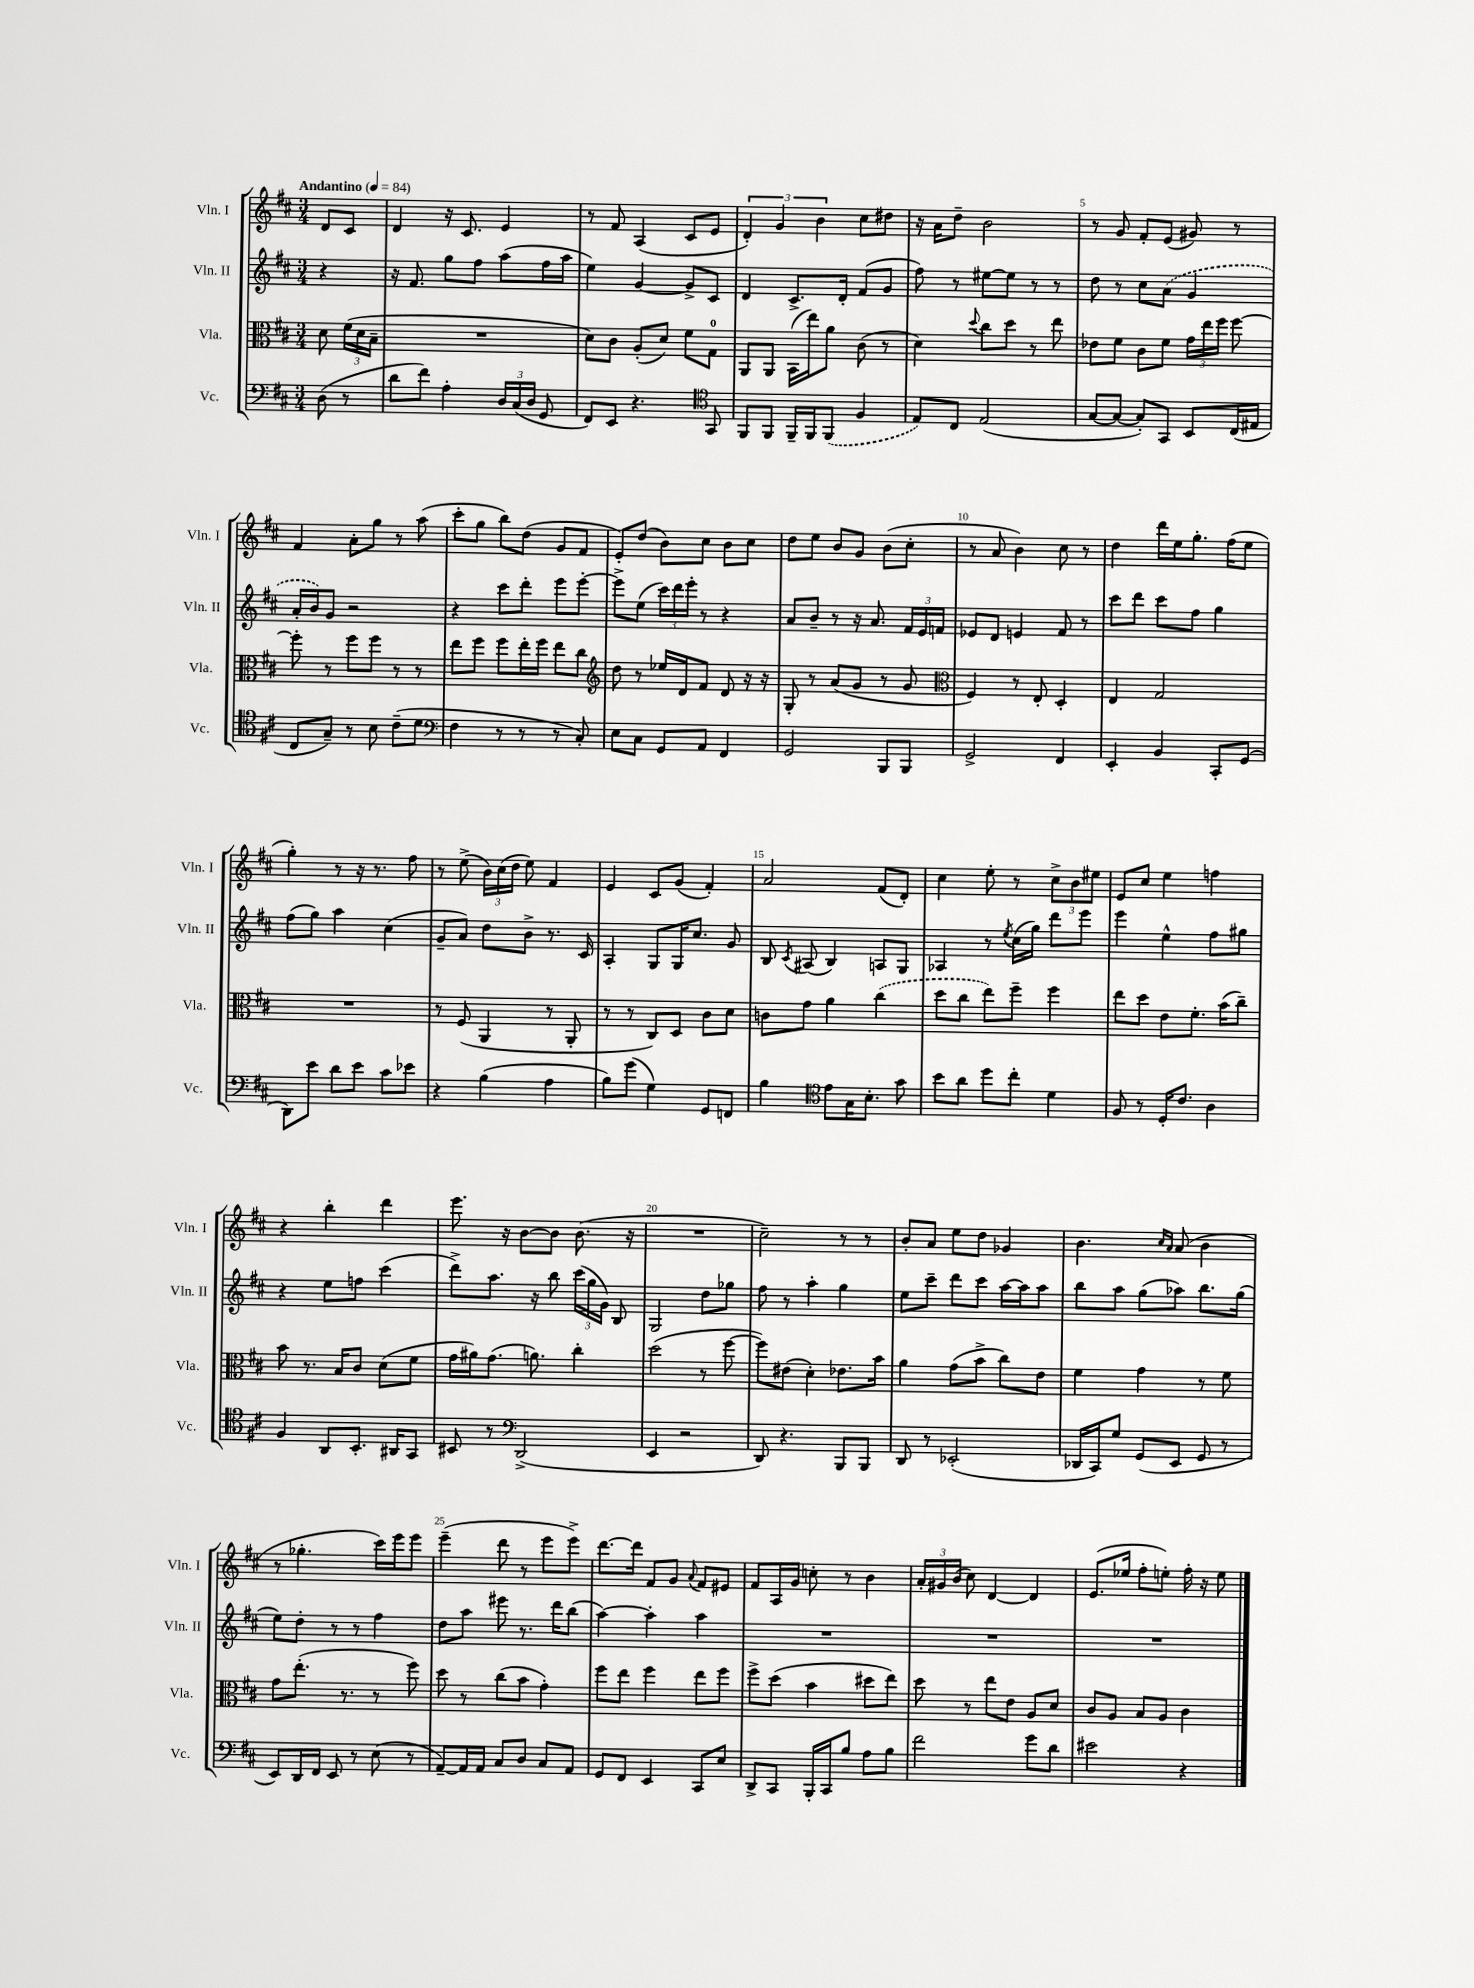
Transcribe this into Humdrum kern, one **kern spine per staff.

**kern	**kern	**kern	**kern
*staff4	*staff3	*staff2	*staff1
*clefF4	*clefC3	*clefG2	*clefG2
*k[f#c#]	*k[f#c#]	*k[f#c#]	*k[f#c#]
*M3/4	*M3/4	*M3/4	*M3/4
*MM84	*MM84	*MM84	*MM84
(8D	8d	4r	8d
8r	(24f#	.	8c#
.	24d	.	.
.	24B~	.	.
=	=	=	=
8d	2.r	16r	4d
.	.	8.f#	.
8f#)	.	.	.
4A'	.	8gg	16r
.	.	.	8.c#
.	.	8ff#	.
24D	.	(8aa	4e
(24C#	.	.	.
24D	.	.	.
8GG	.	16ff#	.
.	.	16aa	.
=	=	=	=
8FF#)	8d)	4ee)	8r
8EE	8c#	.	8f#
4.r	(8A'	[4g	(4A
.	8d)	.	.
.	8f#	8g^]	8c#
*clefC4	*	*	*
8GG	8G	8c#	8e
=	=	=	=
8FF#	8AA	4d	6d')
8FF#	8AA	.	.
.	.	.	6g
16FF#~	(16BB	8.c#^	.
16FF#	16ee)	.	.
.	.	.	6b
(8FF#	8a	.	.
.	.	16d'	.
4F#	(8c#	(8f#	8cc#
.	8r	8g	8dd#
=	=	=	=
8E)	4d)	8ff#)	16r
.	.	.	16a
8C#	.	8r	8dd~
.	8qqdd	.	.
(2E	8cc#	[8ee#	2b
.	8dd	8ee#]	.
.	8r	8r	.
.	8ee	8r	.
=	=	=	=
[8G	8e-	8dd	8r
8G_	8f#	8r	8g
8G'])	8c#	8cc#	8f#'
8GG	8f#	(8a	(8e
8BB	24g	4g	8g#)
.	24ee	.	.
.	24ff#	.	.
(16C#	[8ff#	.	8r
16E#	.	.	.
=	=	=	=
8C#	8ff#']	16a'	4f#
.	.	16b)	.
8G~)	8r	8g	.
8r	8ff#	2r	8a'
8B	8ff#	.	8gg
(8c#~	8r	.	8r
8d	8r	.	(8aa
=	=	=	=
*clefF4	*	*	*
4F#	8ee	4r	8ccc#'
.	8ff#	.	8gg
8r	8ff#	8ccc#	8bb)
8r	16ee'	8ddd'	(8dd
.	16ff#	.	.
8r	8ee	8eee	8g
8C#')	8cc#	[8eee'	8f#
=	=	=	=
*	*clefG2	*	*
8E	8dd	8eee^]	8e')
8C#	8r	(8ee	(8dd
8GG	16ee-	24ccc#)	8b)
.	.	24ddd	.
.	16d	.	.
.	.	24eee'	.
8AA	8f#	8r	8cc#
4FF#	8d	4r	8b
.	16r	.	8cc#
.	16r	.	.
=	=	=	=
2GG	8G'	8a	8dd
.	8r	8b~	8ee
.	(8a	8r	8b
.	8g	16r	8g
.	.	8.a	.
8BBB	8r	.	(8b
8BBB	8g	24f#	8cc#'
.	.	24e	.
.	.	24f	.
=	=	=	=
*	*clefC3	*	*
2GG^	4F#)	8e-	8r
.	.	8d	8a
.	8r	4e	4b)
.	8E'	.	.
4FF#	4D'	8f#	8cc#
.	.	8r	8r
=	=	=	=
4EE'	4E	8ccc#	4dd
.	.	8ddd	.
4BB	2G	8ccc#	16ddd
.	.	.	16ee
.	.	8ff#	8.gg'
8CC#'	.	4gg	.
.	.	.	(16ff#
(8GG	.	.	8ee
=	=	=	=
8DD)	2.r	(8ff#	4gg')
8e	.	8gg)	.
8d	.	4aa	8r
8e	.	.	16r
.	.	.	8.r
8c#	.	(4cc#	.
8e-	.	.	8ff#
=	=	=	=
4r	8r	8g~	8r
.	(8F#	8a)	(8ee^
(4B	4AA	8dd	24b)
.	.	.	(24cc#
.	.	.	24dd
.	.	8b^	8ee)
4A	8r	8.r	4f#
.	8AA'	.	.
.	.	16c#	.
=	=	=	=
8B)	8r	4A'	4e
(8g	8r	.	.
4G)	8C#)	8G	8c#
.	8D	16G	(8g
.	.	8.cc#	.
8GG	8c#	.	4f#')
8FF	8d	8g	.
=	=	=	=
4B	8c	8B	2a
.	.	8qc#	.
.	8g	(8A#	.
*clefC4	*	*	*
8e	4a	4B)	.
16G	.	.	.
8.B'	.	.	.
.	(4cc#	8A	(8f#
8g	.	8G	8d')
=	=	=	=
8b	8dd	4A-	4cc#
8a	8cc#	.	.
8dd	8ee)	8r	8ee'
.	.	8qee	.
8cc#'	8ff#~	(16cc#	8r
.	.	16gg)	.
4d	4ff#	8ddd	12cc#^
.	.	.	12b
.	.	8eee	.
.	.	.	12ee#
=	=	=	=
8F#	8ee	4eee	8e
8r	8dd	.	8cc#
16D'	8e	4ee^^	4ee
8.c#	.	.	.
.	8.f#'	.	.
4A	.	8ff#	4ff
.	(16b	.	.
.	8cc#~)	8gg#	.
=	=	=	=
4F#	8b	4r	4r
.	8.r	.	.
8AA	.	8ee	4bb'
.	16B	.	.
8.BB'	8c#	8ff	.
.	(8d	(4ccc#	4ddd
16AA#	.	.	.
8GG	8f#	.	.
=	=	=	=
8BB#	16g	8ddd^)	8.eee
.	16a#)	.	.
8r	(8.g	8.aa	.
.	.	.	16r
*clefF4	*	*	*
(2DD^	.	.	[8b
.	8.a)	16r	.
.	.	8bb	8b]
.	4cc#'	(24ccc#	(8.b
.	.	24gg	.
.	.	24g)	.
.	.	8B	.
.	.	.	16r
=	=	=	=
4EE	(2dd	2G	2.r
2r	.	.	.
.	8r	8dd	.
.	[8ff#	8gg-	.
=	=	=	=
8DD)	8ff#])	8ff#	2cc#~)
4.r	(8e#	8r	.
.	4d')	4aa'	.
8BBB	8.e-	4gg	8r
8BBB	.	.	8r
.	16b	.	.
=	=	=	=
8DD	4a	8ee	8b'
8r	.	8ccc#~	8a
(2EE-'	(8g	8ddd	8ee
.	8b^	8ccc#	8dd
.	8cc#)	[16aa	4g-
.	.	16aa]	.
.	8e	8aa	.
=	=	=	=
16DD-	4f#	8bb	4.b
16CC#)	.	.	.
8G	.	8aa	.
(8GG	4g	(8gg	.
.	.	.	16qqcc#
.	.	.	16qqa
8EE	.	8aa-)	(8a
8GG	8r	8.bb	4b
8r	8f#	.	.
.	.	(16gg	.
=	=	=	=
8EE)	8g	8ee)	8r
16DD	(8.ee'	8dd'	4.gg-'
16FF#	.	.	.
8EE	.	8r	.
.	8.r	.	.
8r	.	8r	.
(8E	8r	4ff#	16ccc#)
.	.	.	16eee
8r	8ff#)	.	8eee
=	=	=	=
[8AA~)	8dd	8dd	(4eee~
16AA]	8r	8aa	.
16AA	.	.	.
8C#	(8cc#	8eee#	8ddd
8D	8b	8.r	8r
8C#	4g')	.	8eee
.	.	16ddd	.
8AA	.	(8bb	8eee^)
=	=	=	=
8GG	8ff#	[4aa)	[8.ddd
8FF#	8ee	.	.
.	.	.	16ddd]
4EE	4ff#	4aa']	8f#
.	.	.	8g
.	.	.	8qqa
8CC#	8ee	4aa	8f#
8E	8ff#	.	8e#
=	=	=	=
8DD^	8ff#^	2.r	8f#
8CC#	(8dd	.	16A
.	.	.	16g
16BBB'	4b	.	8cc'
16CC#	.	.	.
8B	.	.	8r
8A	8dd#	.	4b
8B	8ee)	.	.
=	=	=	=
2f#	8dd	2.r	24a'
.	.	.	24g#
.	.	.	(24b
.	8r	.	8cc#)
.	8ee	.	[4d
.	8e	.	.
8g	8A	.	4d]
8d	8d	.	.
=	=	=	=
2e#	8c#	2.r	(8.e
.	8A	.	.
.	.	.	16ee-
.	8B	.	8ff#'
.	8A	.	8ee')
4r	4c#	.	16ff#'
.	.	.	16r
.	.	.	8ee
==	==	==	==
*-	*-	*-	*-
